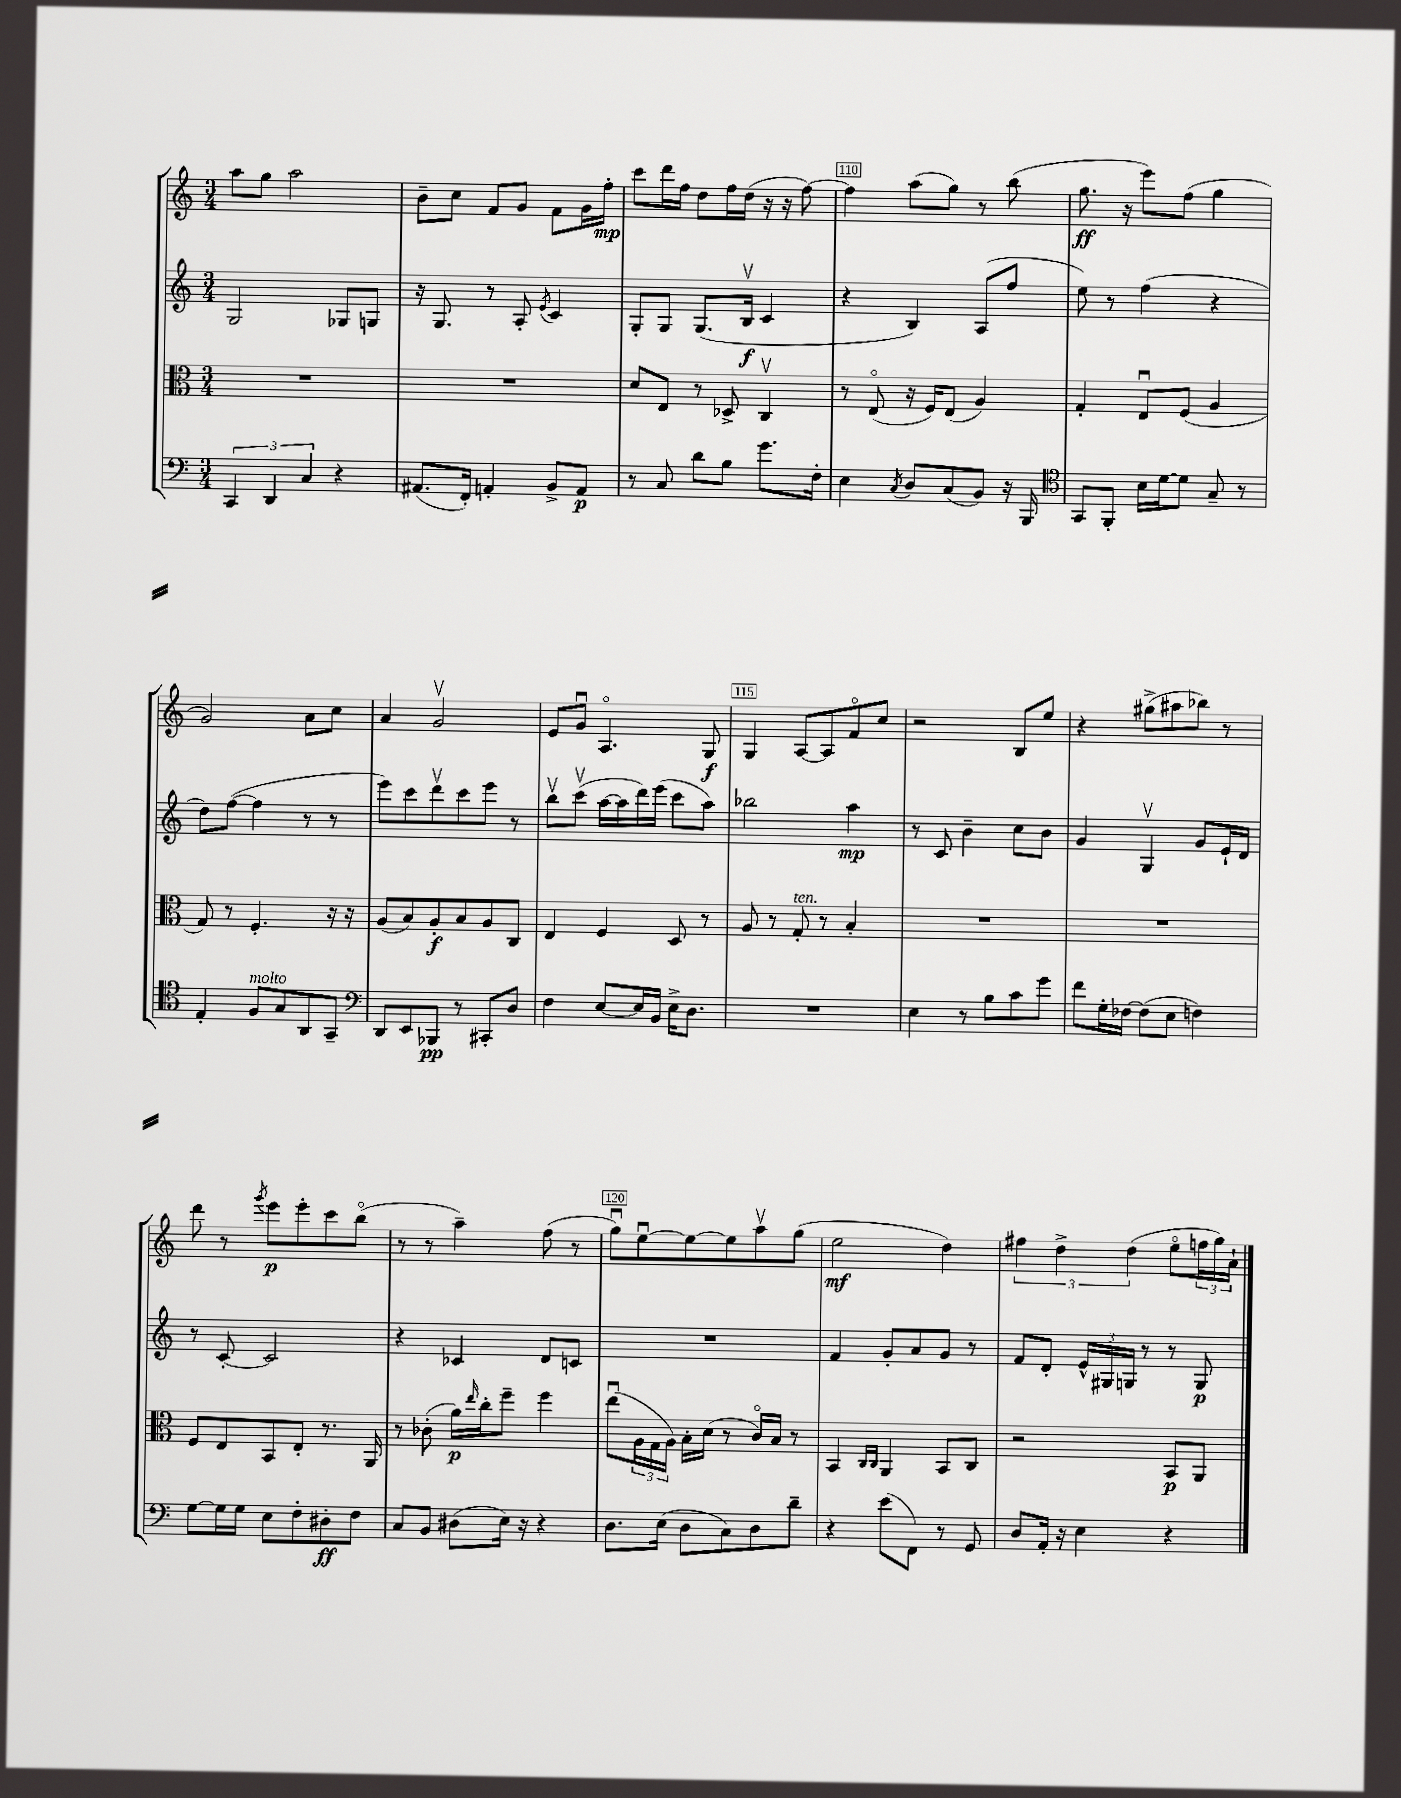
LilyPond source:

<<
\new StaffGroup <<
\new Staff = "s0" {
    \clef treble \key c \major \numericTimeSignature \time 3/4
    a''8 g''8 a''2 |
    b'8-- c''8 f'8 g'8 f'8 g'16 f''16-.\mp |
    c'''8 d'''16 f''16 d''8 f''16 d''16( r16 r16 f''8~) |
    f''4 a''8( g''8) r8 b''8( |
    g''8.\ff r16 e'''8) f''8( g''4 |
    g'2) a'8 c''8 |
    a'4 g'2\upbow |
    e'8 g'8\downbow a4.\flageolet g8\f |
    g4 a8~ a8 f'8\flageolet c''8 |
    r2 b8 e''8 |
    r4 gis''8->( ais''8 bes''8) r8 |
    d'''8 r8 \acciaccatura { g'''8 } e'''8\p e'''8-. c'''8 b''8\flageolet( |
    r8 r8 a''4--) f''8( r8 |
    g''8\downbow) e''8~\downbow e''8~ e''8 a''8\upbow g''8( |
    e''2\mf d''4) |
    \tuplet 3/2 { fis''4 d''4-> d''4( } e''8\flageolet \tuplet 3/2 { f''16 g''16) a'16-! } \bar "|." |
}
\new Staff = "s1" {
    \clef treble \key c \major \numericTimeSignature \time 3/4
    g2 ges8 g8 |
    r16 g8. r8 a8-. \acciaccatura { e'8 } c'4 |
    g8-. g8 g8.( b16\upbow\f c'4 |
    r4 b4) a8( f''8 |
    e''8) r8 f''4( r4 |
    d''8) f''8~( f''4 r8 r8 |
    e'''8) c'''8 d'''8\upbow c'''8 e'''8 r8 |
    b''8\upbow c'''8\upbow( a''16~ a''16 d'''16) e'''16( c'''8 a''8) |
    bes''2 a''4\mp |
    r8 c'8 b'4-- c''8 b'8 |
    g'4 g4\upbow g'8 e'16-! d'16 |
    r8 c'8~-. c'2 |
    r4 ces'4 d'8 c'8 |
    R2. |
    f'4 g'8-. a'8 g'8 r8 |
    f'8 d'8-. \tuplet 3/2 { e'16-^ gis16 g16 } r8 r8 g8\p \bar "|." |
}
\new Staff = "s2" {
    \clef alto \key c \major \numericTimeSignature \time 3/4
    R2. |
    R2. |
    d'8 e8 r8 des8-> c4\upbow |
    r8 e8\flageolet( r16 f16) e8( a4) |
    g4-. e8\downbow f8( a4 |
    g8) r8 f4.-. r16 r16 |
    a8( b8) a8-.\f b8 a8 c8 |
    e4 f4 d8 r8 |
    a8 r8 g8-.^\markup { \italic "ten." } r8 b4-. |
    R2. |
    R2. |
    f8 e8 b,8 e8-. r8. a,16 |
    r8 ces'8-.( a'16\p) \grace { e''16 } c''16-. f''8-- f''4 |
    e''8\downbow( \tuplet 3/2 { a16 g16 a16) } b16-. d'16( r8 c'16\flageolet) b16 r8 |
    b,4 \grace { c16 c16 } a,4 b,8 c8 |
    r2 b,8\p a,8 \bar "|." |
}
\new Staff = "s3" {
    \clef bass \key c \major \numericTimeSignature \time 3/4
    \tuplet 3/2 { c,4 d,4 c4 } r4 |
    ais,8.( f,16-.) a,4-. b,8-> a,8\p |
    r8 c8 d'8 b8 g'8. f16-. |
    e4 \acciaccatura { c8 } d8 c8( b,8) r16 b,,16 |
    \clef tenor g,8 f,8-. b16 d'16~ d'8 g8-- r8 |
    e4-. f8^\markup { \italic "molto" } g8 a,8 g,8-- |
    \clef bass d,8 e,8 bes,,8\pp r8 cis,8-. d8 |
    f4 e8~ e16 b,16 e16-> d8. |
    R2. |
    e4 r8 b8 c'8 g'8 |
    f'8 g16-. fes16~ fes8( e8 f4) |
    g8~ g16 g16 e8 f8-. dis8-.\ff f8 |
    c8 b,8 dis8( e16) r16 r4 |
    d8. e16( d8 c8) d8 d'8-- |
    r4 e'8( f,8) r8 g,8 |
    d8 a,16-. r16 e4 r4 \bar "|." |
}
>>
>>
\layout { \context { \Score currentBarNumber = #107 \override BarNumber.break-visibility = ##(#f #t #t) barNumberVisibility = #(every-nth-bar-number-visible 5) \override BarNumber.stencil = #(make-stencil-boxer 0.1 0.3 ly:text-interface::print) } }
